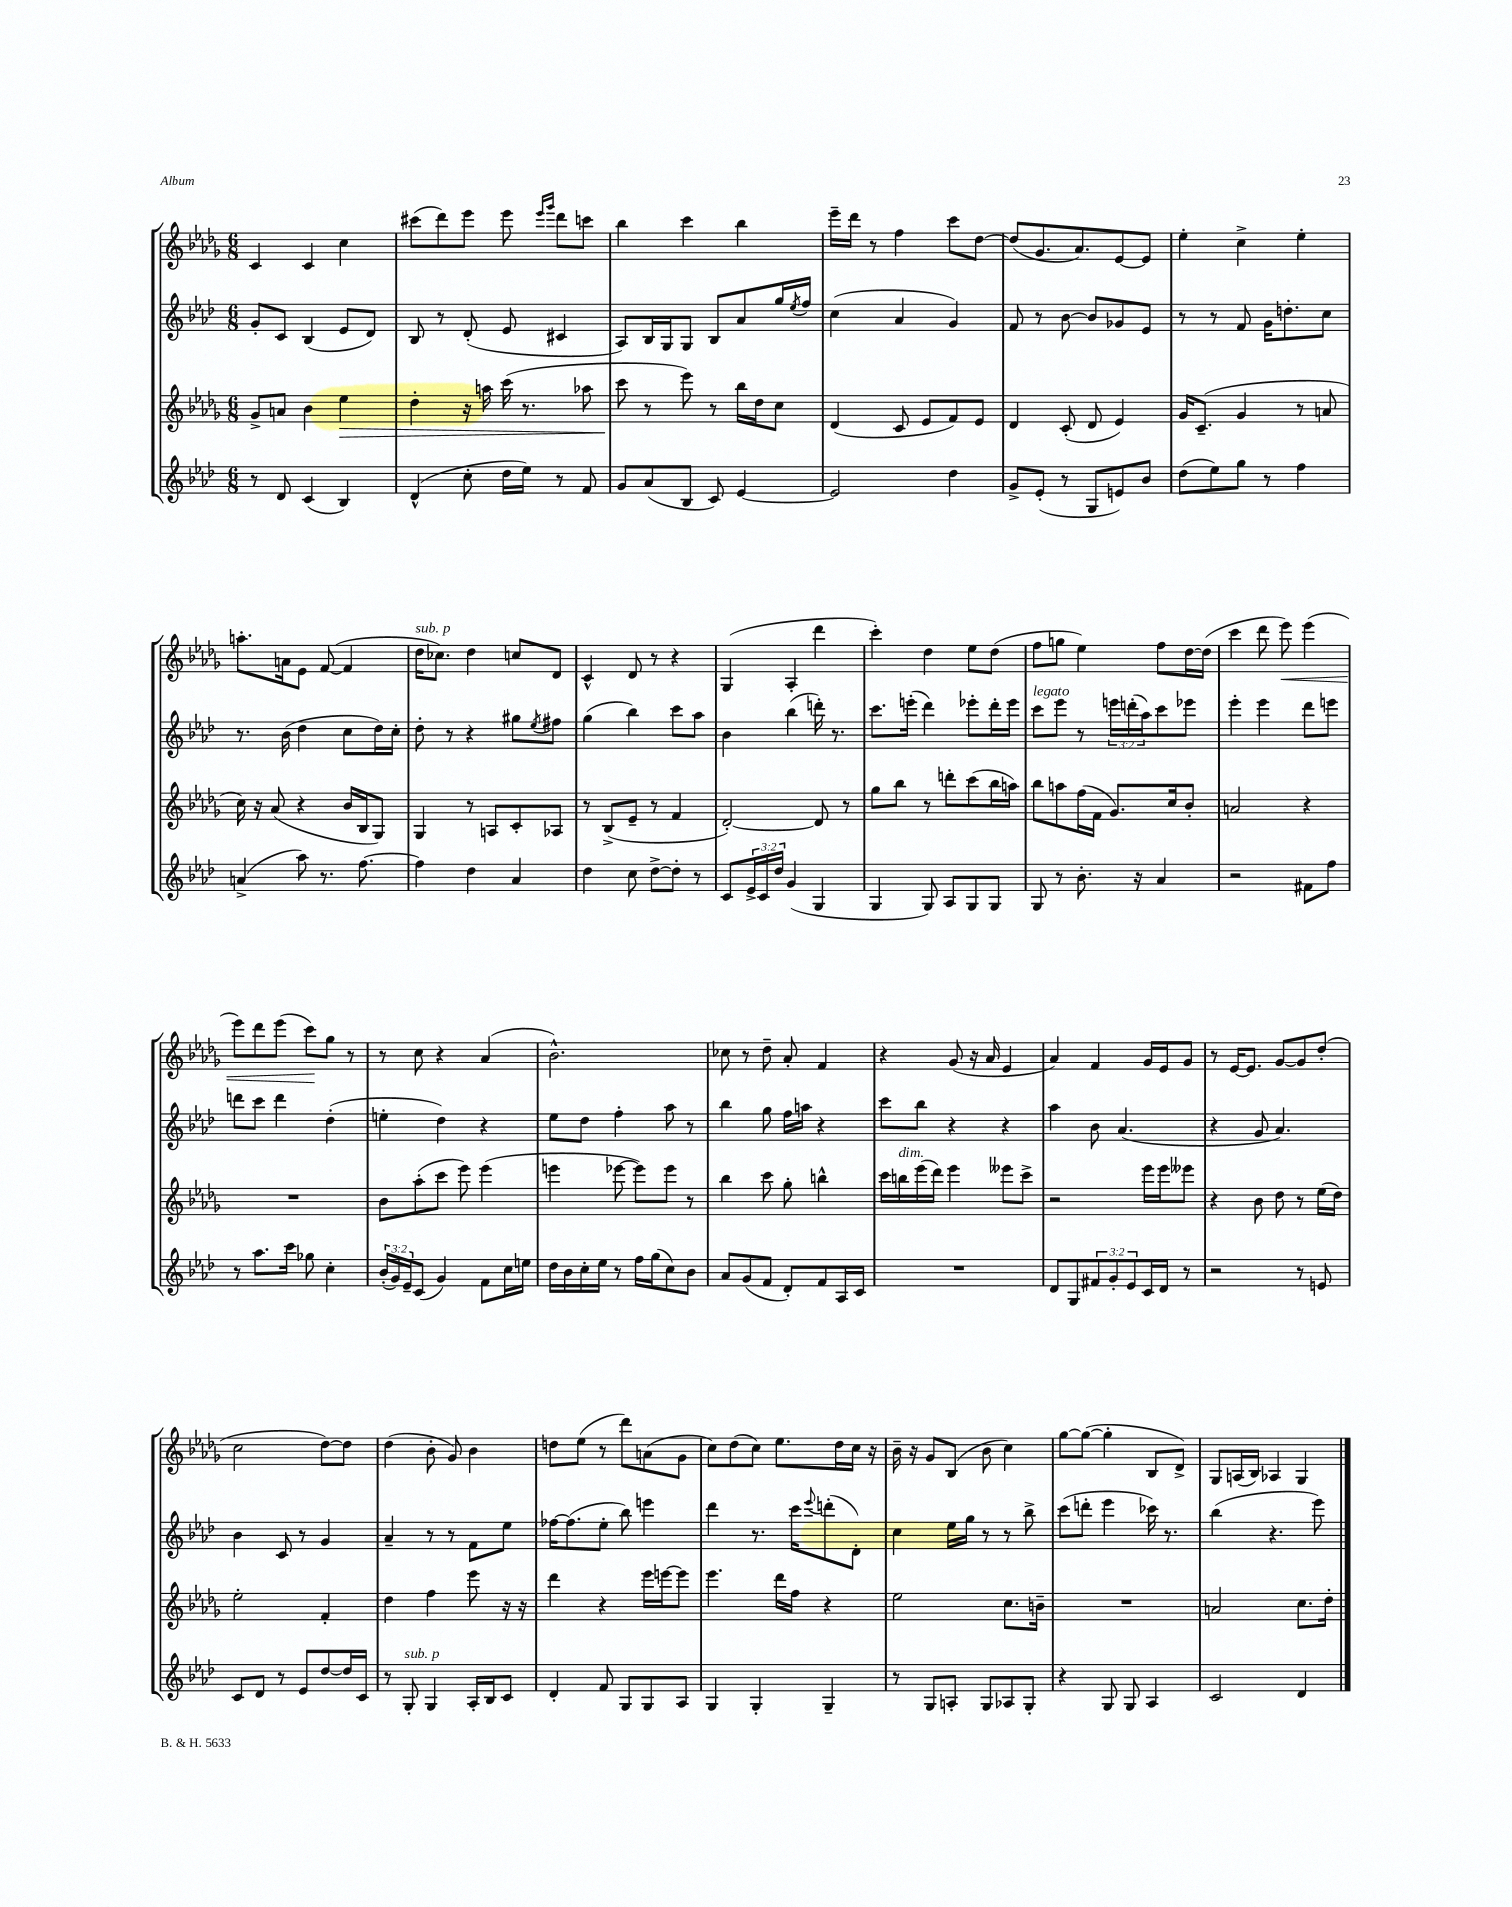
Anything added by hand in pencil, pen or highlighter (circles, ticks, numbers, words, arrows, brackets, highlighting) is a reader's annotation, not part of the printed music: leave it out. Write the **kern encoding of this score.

**kern	**kern	**kern	**kern
*staff4	*staff3	*staff2	*staff1
*clefG2	*clefG2	*clefG2	*clefG2
*k[b-e-a-d-]	*k[b-e-a-d-g-]	*k[b-e-a-d-]	*k[b-e-a-d-g-]
*M6/8	*M6/8	*M6/8	*M6/8
8r	8g-^/L	8g'/L	4c/
8d-/	8a/J	8c/J	.
(4c/	4b-\	(4B-/	4c/
4B-/)	4ee-\	8e-/L	4cc\
.	.	8d-/J)	.
=	=	=	=
(4d-^^/	4dd-'\	8B-/	(8ccc#\L
.	.	8r	8ddd-\)
8cc'\	16r	(8d-'/	8eee-\J
.	16aa\	.	.
16dd-\LL	(16ccc\	8e-/	8eee-\
16ee-\JJ)	8.r	.	.
.	.	.	16qqeee-/LL
.	.	.	16qqggg-/JJ
8r	.	4c#/	8ddd-\L
8f/	8aa-\	.	8ccc\J
=	=	=	=
8g/L	8ccc\	8A-/L)	4bb-\
(8a-/	8r	16B-/L	.
.	.	16G/J	.
8B-/J	8eee-\)	8G/J	4ccc\
8c/)	8r	8B-/L	.
[4e-/	16bb-\LL	8a-/	4bb-\
.	16dd-\J	.	.
.	8cc\J	16gg/L	.
.	.	8qee-/	.
.	.	16ff/JJ	.
=	=	=	=
2e-/]	(4d-/	(4cc\	16eee-~\LL
.	.	.	16ddd-\JJ
.	.	.	8r
.	8c/	4a-/	4ff\
.	8e-/L	.	.
4dd-\	8f/)	4g/)	8ccc\L
.	8e-/J	.	[8dd-\J
=	=	=	=
8g^/L	4d-/	8f/	(8dd-/]L
(8e-'/J	.	8r	8.g-/
8r	(8c'/	[8b-\	.
.	.	.	8.a-/)
8G/L	8d-/	8b-/]L	.
8e/)	4e-/)	8g-/	[8e-/
8b-/J	.	8e-/J	8e-/]J
=	=	=	=
(8dd-\L	16g-/LK	8r	4ee-'\
.	(8.c~/J	.	.
8ee-\)	.	8r	.
8gg\J	4g-/	8f/	4cc^\
8r	.	16g\LK	.
.	.	8.dd'\	.
4ff\	8r	.	4ee-'\
.	8a/	8cc\J	.
=	=	=	=
(4a^/	16cc\)	8.r	8.aa'\L
.	16r	.	.
.	(8a-/	.	.
.	.	(16b-\	16a\k
8aa-\)	4r	4dd-\	8e-\J
8.r	.	.	([8f/
.	16b-/LL	8cc\L	4f/]
[8.ff\	16B-/J	.	.
.	8G-/J)	16dd-\L)	.
.	.	16cc'\JJ	.
=	=	=	=
4ff\]	4G-/	8dd-'\	16dd-\LK
.	.	.	8.cc-\J)
.	.	8r	.
4dd-\	8r	4r	4dd-\
.	8A/L	.	.
4a-/	8c'/	8gg#\L	8cc/L
.	.	8qee-/	.
.	8A-/J	8ff#\J	8d-/J
=	=	=	=
4dd-\	8r	(4gg\	4c^^/
.	(8B-^/L	.	.
8cc\	8e-~/J	4bb-\)	8d-/
[8dd-^\L	8r	.	8r
8dd-'\]J	4f/	8ccc\L	4r
8r	.	8aa-\J	.
=	=	=	=
8c/L	[2d-'/)	4b-\	(4G-/
24e-^/L	.	.	.
24c/	.	.	.
24dd-/JJ	.	.	.
(4g/	.	(4bb-\	4A-'/
4G/	8d-/]	16ddd'\)	4ddd-\
.	.	8.r	.
.	8r	.	.
=	=	=	=
4G/	8gg-\L	8.ccc\L	4ccc'\)
.	8bb-\J	.	.
.	.	(16eee'\Jk	.
8G/)	8r	4ddd-\)	4dd-\
8A-/L	8ddd'\L	.	.
8G/	(8ccc\	8eee-'\L	8ee-\L
8G/J	16bb-\L	16ddd-'\L	(8dd-\J
.	16aa\JJ)	16eee-\JJ	.
=	=	=	=
8G/	8bb-\L	8ccc\L	8ff\L
8r	8aa\	8eee-\J	8gg\J
8.b-'\	(16ff\L	8r	4ee-\)
.	16f\JJ	.	.
.	8.g-/L)	24eee\LL	.
.	.	(24ddd'\	.
16r	.	.	.
.	.	24aa-\J)	.
4a-/	.	8ccc\	8ff\L
.	16cc/k	.	.
.	8b-'/J	8eee-\J	[16dd-\L
.	.	.	(16dd-\]JJ
=	=	=	=
2r	2a/	4eee-'\	4ccc\
.	.	4eee-\	8ddd-\
.	.	.	8eee-\)
8f#\L	4r	8ddd-\L	(4eee-\
8ff\J	.	8eee\J	.
=	=	=	=
8r	2.r	8ddd\L	8eee-\L)
8.aa-\L	.	8ccc\J	8ddd-\
.	.	4ddd\	(8eee-\J
16ccc\Jk	.	.	.
8gg-\	.	.	8ccc\L)
4cc'\	.	(4dd-'\	8gg-\J
.	.	.	8r
=	=	=	=
(24b-'/LL	8b-\L	4ee'\	8r
24g/)	.	.	.
24e-~/J	.	.	.
(8c/J	(8aa-'\	.	8cc\
4g/)	8ccc\J	4dd-\)	4r
.	8eee-\)	.	.
8f\L	(4eee-\	4r	(4a-/
16cc\L	.	.	.
16ee\JJ	.	.	.
=	=	=	=
16dd-\LL	4eee\	8ee-\L	2.b-^^\)
16b-\	.	.	.
16cc'\	.	8dd-\J	.
16ee-\JJ	.	.	.
8r	[8eee-\	4ff'\	.
16ff\LL	8eee-\]L)	.	.
(16gg\J	.	.	.
8cc\)	8eee-\J	8aa-\	.
8b-\J	8r	8r	.
=	=	=	=
8a-/L	4bb-\	4bb-\	8cc-\
(8g/	.	.	8r
8f/J	8ccc\	8gg\	8dd-~\
8d-'/L)	8gg-'\	16ff\LL	8a-'/
.	.	16aa\JJ	.
8f/	4bb^^\	4r	4f/
16A-/L	.	.	.
16c/JJ	.	.	.
=	=	=	=
2.r	16ccc\LL	8ccc\L	4r
.	16bb\	.	.
.	(16eee-\	8bb-\J	.
.	16ddd-\JJ)	.	.
.	4eee-\	4r	(8g-/
.	.	.	16r
.	.	.	16a-/
.	8eee--\L	4r	4e-/
.	8ccc^\J	.	.
=	=	=	=
8d-/L	2r	4aa-\	4a-/)
8G/	.	.	.
12f#/	.	8b-\	4f/
12g'/	.	.	.
.	.	(4.a-/	.
12e-/	.	.	.
16c/L	16eee-\LL	.	16g-/LL
16d-/JJ	16eee-\J	.	16e-/J
8r	8eee--\J	.	8g-/J
=	=	=	=
2r	4r	4r	8r
.	.	.	[16e-/LK
.	.	.	8.e-/]J
.	8b-\	8g/	.
.	8dd-\	4.a-/)	[8g-/L
8r	8r	.	8g-/]
8e/	(16ee-\LL	.	(8dd-'/J
.	16dd-\JJ)	.	.
=	=	=	=
8c/L	2ee-'\	4b-\	2cc\
8d-/J	.	.	.
8r	.	8c/	.
8e-/L	.	8r	.
[8dd-/	4f'/	4g/	[8dd-\L)
16dd-/]L	.	.	8dd-\]J
16c/JJ	.	.	.
=	=	=	=
8r	4dd-\	4a-~/	(4dd-\
8G'/	.	.	.
4G/	4ff\	8r	8b-'\
.	.	8r	8g-/)
16A-'/LL	8eee-\	8f\L	4b-\
16B-/J	.	.	.
8c/J	16r	8ee-\J	.
.	16r	.	.
=	=	=	=
4d-'/	4ddd-\	[16ff-\LK	8dd\L
.	.	(8.ff-\]	.
.	.	.	(8ee-\J
8f/	4r	8ee-'\J	8r
8G/L	.	8bb-\)	8ddd-\L)
8G/	16eee-\LL	4eee\	(8a\
.	[16eee\J	.	.
8A-/J	8eee\]J	.	8g-\J
=	=	=	=
4G/	4.eee-\	4ddd-\	8cc\L)
.	.	.	(8dd-\
4G'/	.	8.r	8cc\J)
.	16ddd-\LL	.	8.ee-\L
.	16ff\JJ	16ccc\LK	.
.	.	8qqeee-/	.
4G~/	4r	(8ddd'\	.
.	.	.	16dd-\L
.	.	8d-'\J)	16cc\JJ
.	.	.	16r
=	=	=	=
8r	2ee-\	4cc\	16b-~\
.	.	.	16r
8G/L	.	.	8g-/L
8A'/J	.	16ee-\LL	(8B-/J
.	.	16gg\JJ	.
8G/L	.	8r	8b-\
8A-/	8.cc\L	8r	4cc\)
8G'/J	.	8bb-^\	.
.	16b~\Jk	.	.
=	=	=	=
4r	2.r	(8ccc\L	[8gg-\L
.	.	8ddd'\J	(8gg-\_J
8G/	.	4eee-\	4gg-'\]
8G/	.	.	.
4A-/	.	16ccc-\)	8B-/L
.	.	8.r	.
.	.	.	8d-^/J)
=	=	=	=
2c/	2a/	(4bb-\	8G-/L
.	.	.	(16A/L
.	.	.	16B-/JJ)
.	.	4.r	4A-/
4d-/	8.cc\L	.	4G-/
.	.	8eee-\)	.
.	16dd-'\Jk	.	.
==	==	==	==
*-	*-	*-	*-
